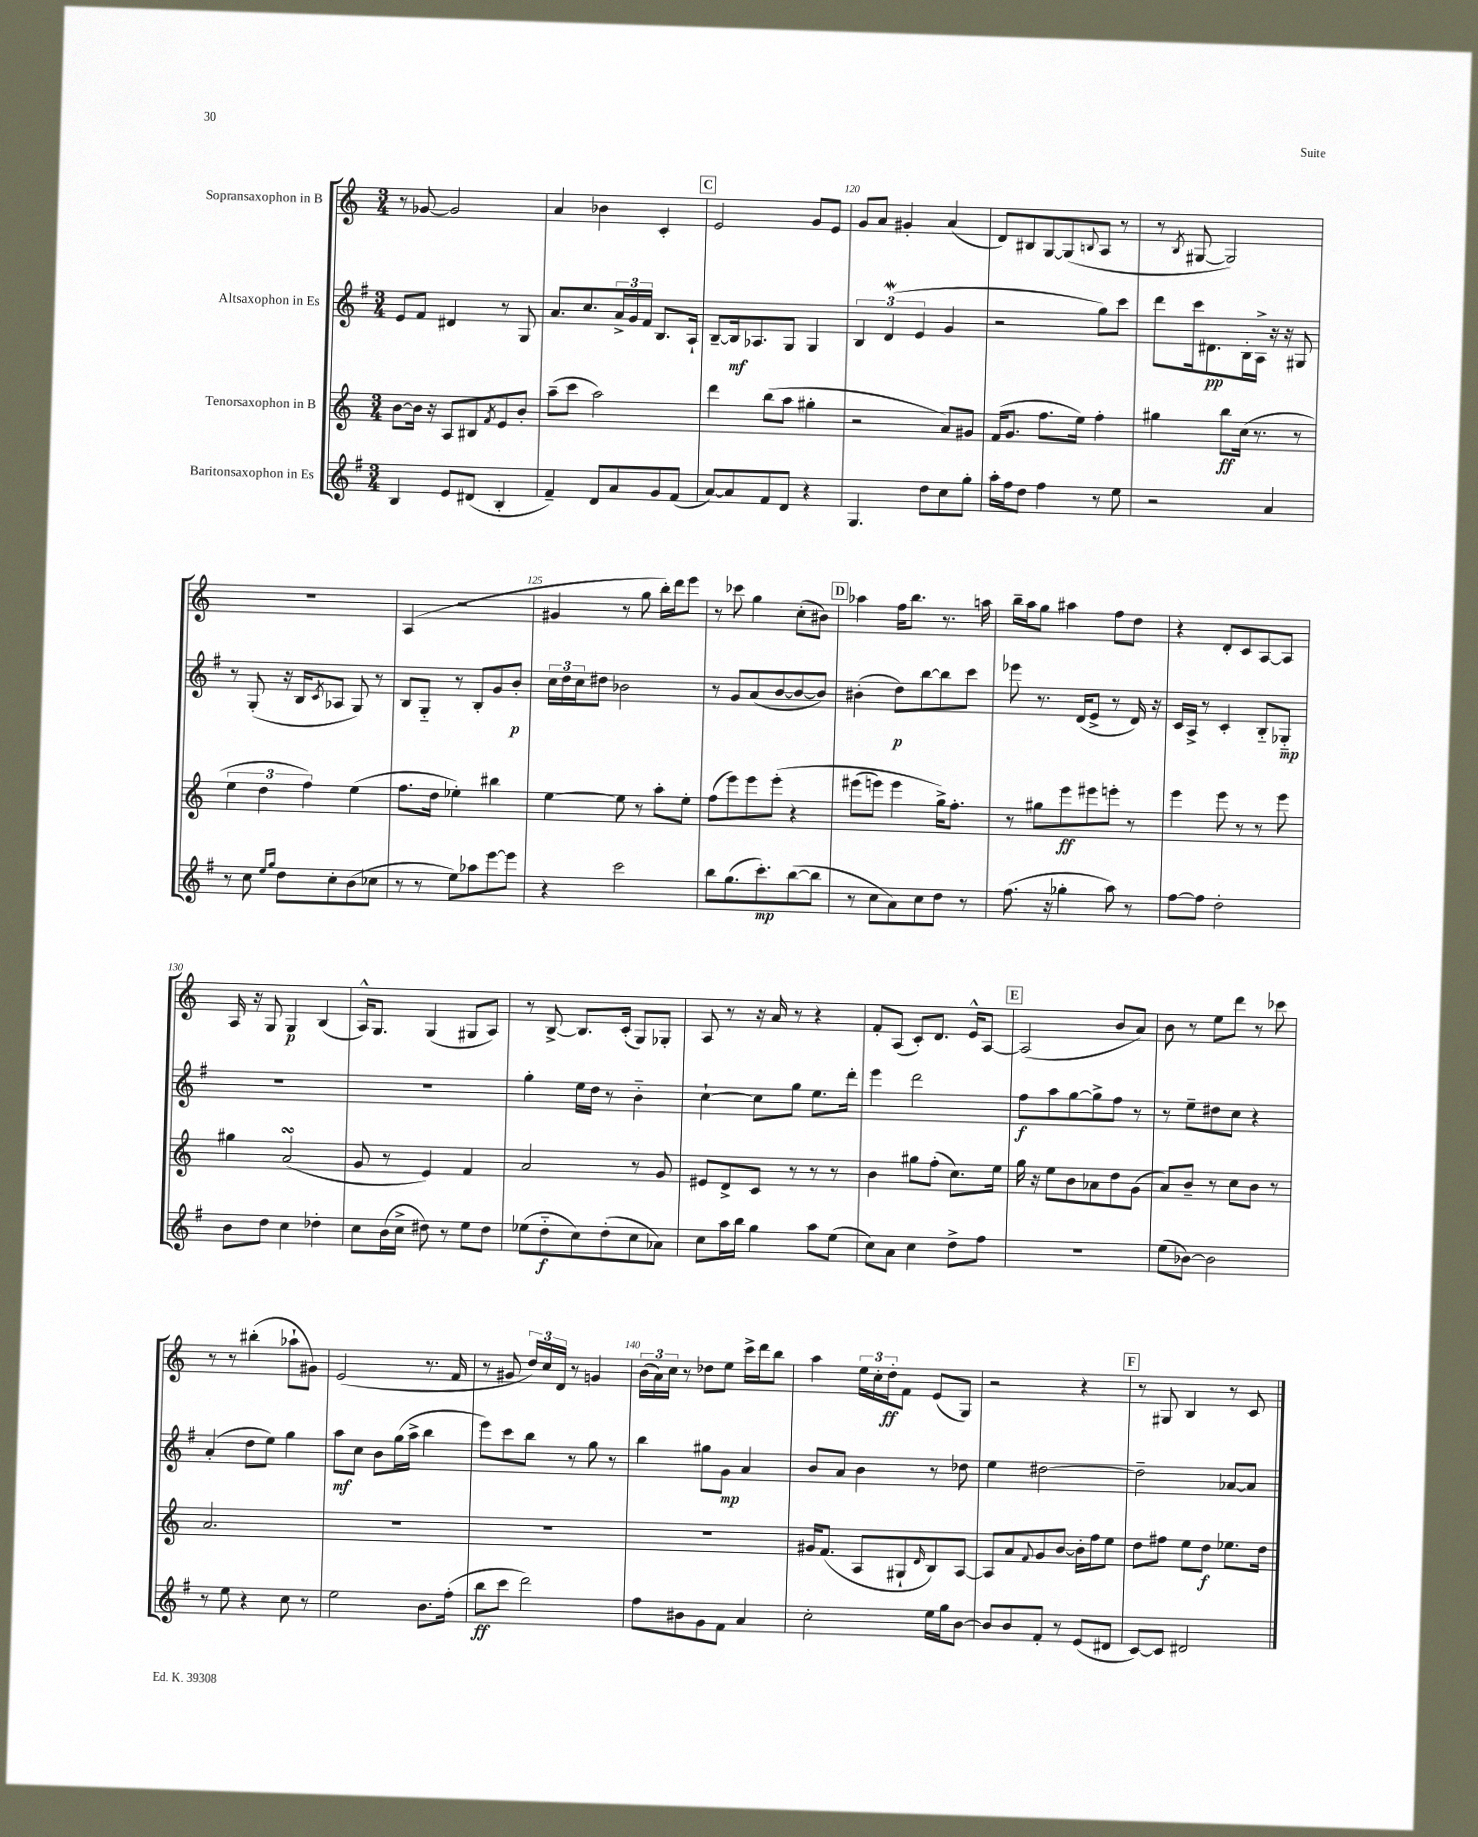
<<
\new StaffGroup <<
\new Staff = "s0" \with { instrumentName = "Sopransaxophon in B" } {
    \clef treble \key c \major \numericTimeSignature \time 3/4
    r8 ges'8~ ges'2 |
    a'4 bes'4 c'4-. |
    \mark \markup { \box "C" } e'2 g'8 e'8 |
    g'8 a'8 gis'4-. a'4( |
    d'8) bis8 g8~ g8( \appoggiatura { b8 } a8 r8 |
    r8 \acciaccatura { b8 } gis8~ gis2) |
    R2. |
    a4( r2 |
    gis'4 r8 g''8 b''16-.) d'''16 e'''8 |
    r8 ces'''8 g''4 c''8-.( bis'8) |
    \mark \markup { \box "D" } aes''4 f''16 b''8. r8. a''16 |
    b''16-- a''16 g''8 ais''4 f''8 d''8 |
    r4 d'8-. c'8 a8~ a8 |
    a16 r16 g8 g4\p b4( |
    a16-^) g8. g4( gis8 a8) |
    r8 b8~-> b8. c'16-.( g8) ges8-. |
    a8 r8 r16 a'16 r8 r4 |
    f'8-. a8( c'8-.) d'8. e'16-^ a8~ |
    \mark \markup { \box "E" } a2( b'8 a'8) |
    b'8 r8 e''8 d'''8 r8 ces'''8 |
    r8 r8 bis''4-.( aes''8-! gis'8) |
    e'2( r8. f'16 |
    r8 gis'8 \tuplet 3/2 { d''16) c''16 d'16 } r8 g'4 |
    \tuplet 3/2 { b'16( a'16) c''16 } r8 des''8 e''8 c'''16-> d'''16 b''8 |
    a''4 \tuplet 3/2 { e''16 c''16-. d''16-.\ff } f'8 e'8( g8) |
    r2 r4 |
    \mark \markup { \box "F" } r8 gis8 b4 r8 c'8 \bar "|." |
}
\new Staff = "s1" \with { instrumentName = "Altsaxophon in Es" } {
    \clef treble \key g \major \numericTimeSignature \time 3/4
    e'8 fis'8 dis'4 r8 g8 |
    a'8. c''8. \tuplet 3/2 { a'16-> g'16 fis'16 } b8. a16-! |
    \mark \markup { \box "C" } b8~-- b16\mf aes8. g8 g4 |
    \tuplet 3/2 { b4 d'4\mordent( e'4 } g'4 |
    r2 g''8) c'''8 |
    d'''8 c'''16 dis'8.\pp b16-. a16-> r16 r16 gis8 |
    r8 g8-.( r16 b16 \acciaccatura { c'8 } aes8 g8) r8 |
    b8 g8-_ r8 b8-. g'8 b'8-.\p |
    \tuplet 3/2 { c''16 d''16 c''16 } dis''8 bes'2 |
    r8 g'8 a'8( b'8~ b'8~ b'8) |
    \mark \markup { \box "D" } bis'4-.( d''8\p) b''8~ b''8 c'''8 |
    ees'''8 r8. d'16( e'8-> r8 d'16) r16 |
    c'16 a16-> r8 c'4-. b8-_ ges8-_\mp |
    R2. |
    R2. |
    g''4-. e''16 d''16 r8 b'4-_ |
    c''4~-! c''8 g''8 e''8. d'''16-. |
    e'''4 d'''2 |
    \mark \markup { \box "E" } fis''8\f a''8 g''8~ g''8-> fis''8 r8 |
    r8 e''8-- dis''8 c''8 r4 |
    a'4-.( d''8 e''8) g''4 |
    a''8\mf c''8 b'8 g''16( a''16-> b''4 |
    e'''8) c'''8 b''8 r8 g''8 r8 |
    b''4 gis''8 g'8\mp a'4 |
    b'8 a'8 b'4 r8 des''8 |
    e''4 dis''2~ |
    \mark \markup { \box "F" } dis''2-- aes'8~ aes'8 \bar "|." |
}
\new Staff = "s2" \with { instrumentName = "Tenorsaxophon in B" } {
    \clef treble \key c \major \numericTimeSignature \time 3/4
    b'8~ b'16 r16 a8 bis8 \acciaccatura { f'8 } e'8 b'8-. |
    a''8--( c'''8 a''2) |
    \mark \markup { \box "C" } d'''4 b''8( a''8 gis''4-. |
    r2 a'8) gis'8 |
    f'16( g'8. f''8. e''16) f''4-. |
    gis''4 b''8\ff c''16( r8. r8 |
    \tuplet 3/2 { e''4 d''4 f''4) } e''4( |
    f''8. d''16 ees''4-.) bis''4 |
    e''4~ e''8 r8 a''8-. e''8-. |
    f''8( e'''8) e'''8 e'''8-.\( r4 |
    \mark \markup { \box "D" } eis'''8( e'''8) e'''4 g''16->\) f''8.-. |
    r8 gis''8 e'''8\ff eis'''8 e'''8-. r8 |
    e'''4 e'''8 r8 r8 e'''8 |
    gis''4 a'2\turn( |
    g'8 r8 e'4) f'4 |
    a'2 r8 g'8 |
    eis'8 d'8-> c'8 r8 r8 r8 |
    b'4 gis''8 f''8-.( c''8.) e''16 |
    \mark \markup { \box "E" } g''16 r16 e''8 b'8 aes'8 d''8 g'8( |
    a'8) b'8-- r8 c''8 b'8 r8 |
    a'2. |
    R2. |
    R2. |
    R2. |
    gis'16 f'8.( a8 gis8-! \grace { d'16 } b8) a8~ |
    a8 a'8 \appoggiatura { f'8 } g'8 b'8~ b'16-. f''16 e''8 |
    \mark \markup { \box "F" } d''8 fis''8 e''8 d''8\f ees''8. d''16 \bar "|." |
}
\new Staff = "s3" \with { instrumentName = "Baritonsaxophon in Es" } {
    \clef treble \key g \major \numericTimeSignature \time 3/4
    b4 e'8 dis'8( b4-. |
    fis'4--) d'8 a'8 g'8 fis'8( |
    \mark \markup { \box "C" } a'8~) a'8 fis'8 d'8 r4 |
    g4. d''8 c''8 g''8-. |
    a''16-. fis''16 d''8 fis''4 r8 e''8 |
    r2 a'4 |
    r8 c''8 \grace { e''16 g''16 } d''8 c''8-. b'8( ces''8 |
    r8 r8 e''8) aes''8 e'''8~ e'''8 |
    r4 c'''2 |
    b''8 g''8.( c'''8.-.\mp) b''8~( b''8 |
    \mark \markup { \box "D" } r8 c''8 a'8) c''8 d''8 r8 |
    fis''8.( r16 ges''4-. a''8) r8 |
    fis''8~ fis''8 d''2-. |
    b'8 d''8 c''4 des''4-. |
    c''8 b'16( c''16-> dis''8) r8 e''8 dis''8 |
    ees''8( d''8-_\f c''8) d''8-.( c''8 aes'8) |
    c''8 a''16 b''16 g''4 a''8 e''8( |
    c''8) a'8 c''4 d''8-> fis''8 |
    \mark \markup { \box "E" } R2. |
    e''8( bes'8~) bes'2 |
    r8 e''8 r4 c''8 r8 |
    e''2 b'8. fis''16-.( |
    b''8\ff c'''8 d'''2) |
    fis''8 bis'8 g'8 fis'8 a'4 |
    c''2-. e''16 g''16 b'8~ |
    b'8 b'8 fis'8-. r8 e'8( dis'8 |
    \mark \markup { \box "F" } c'8~) c'8 dis'2 \bar "|." |
}
>>
>>
\layout { \context { \Score currentBarNumber = #117 \override BarNumber.break-visibility = ##(#f #t #t) barNumberVisibility = #(every-nth-bar-number-visible 5) } }
